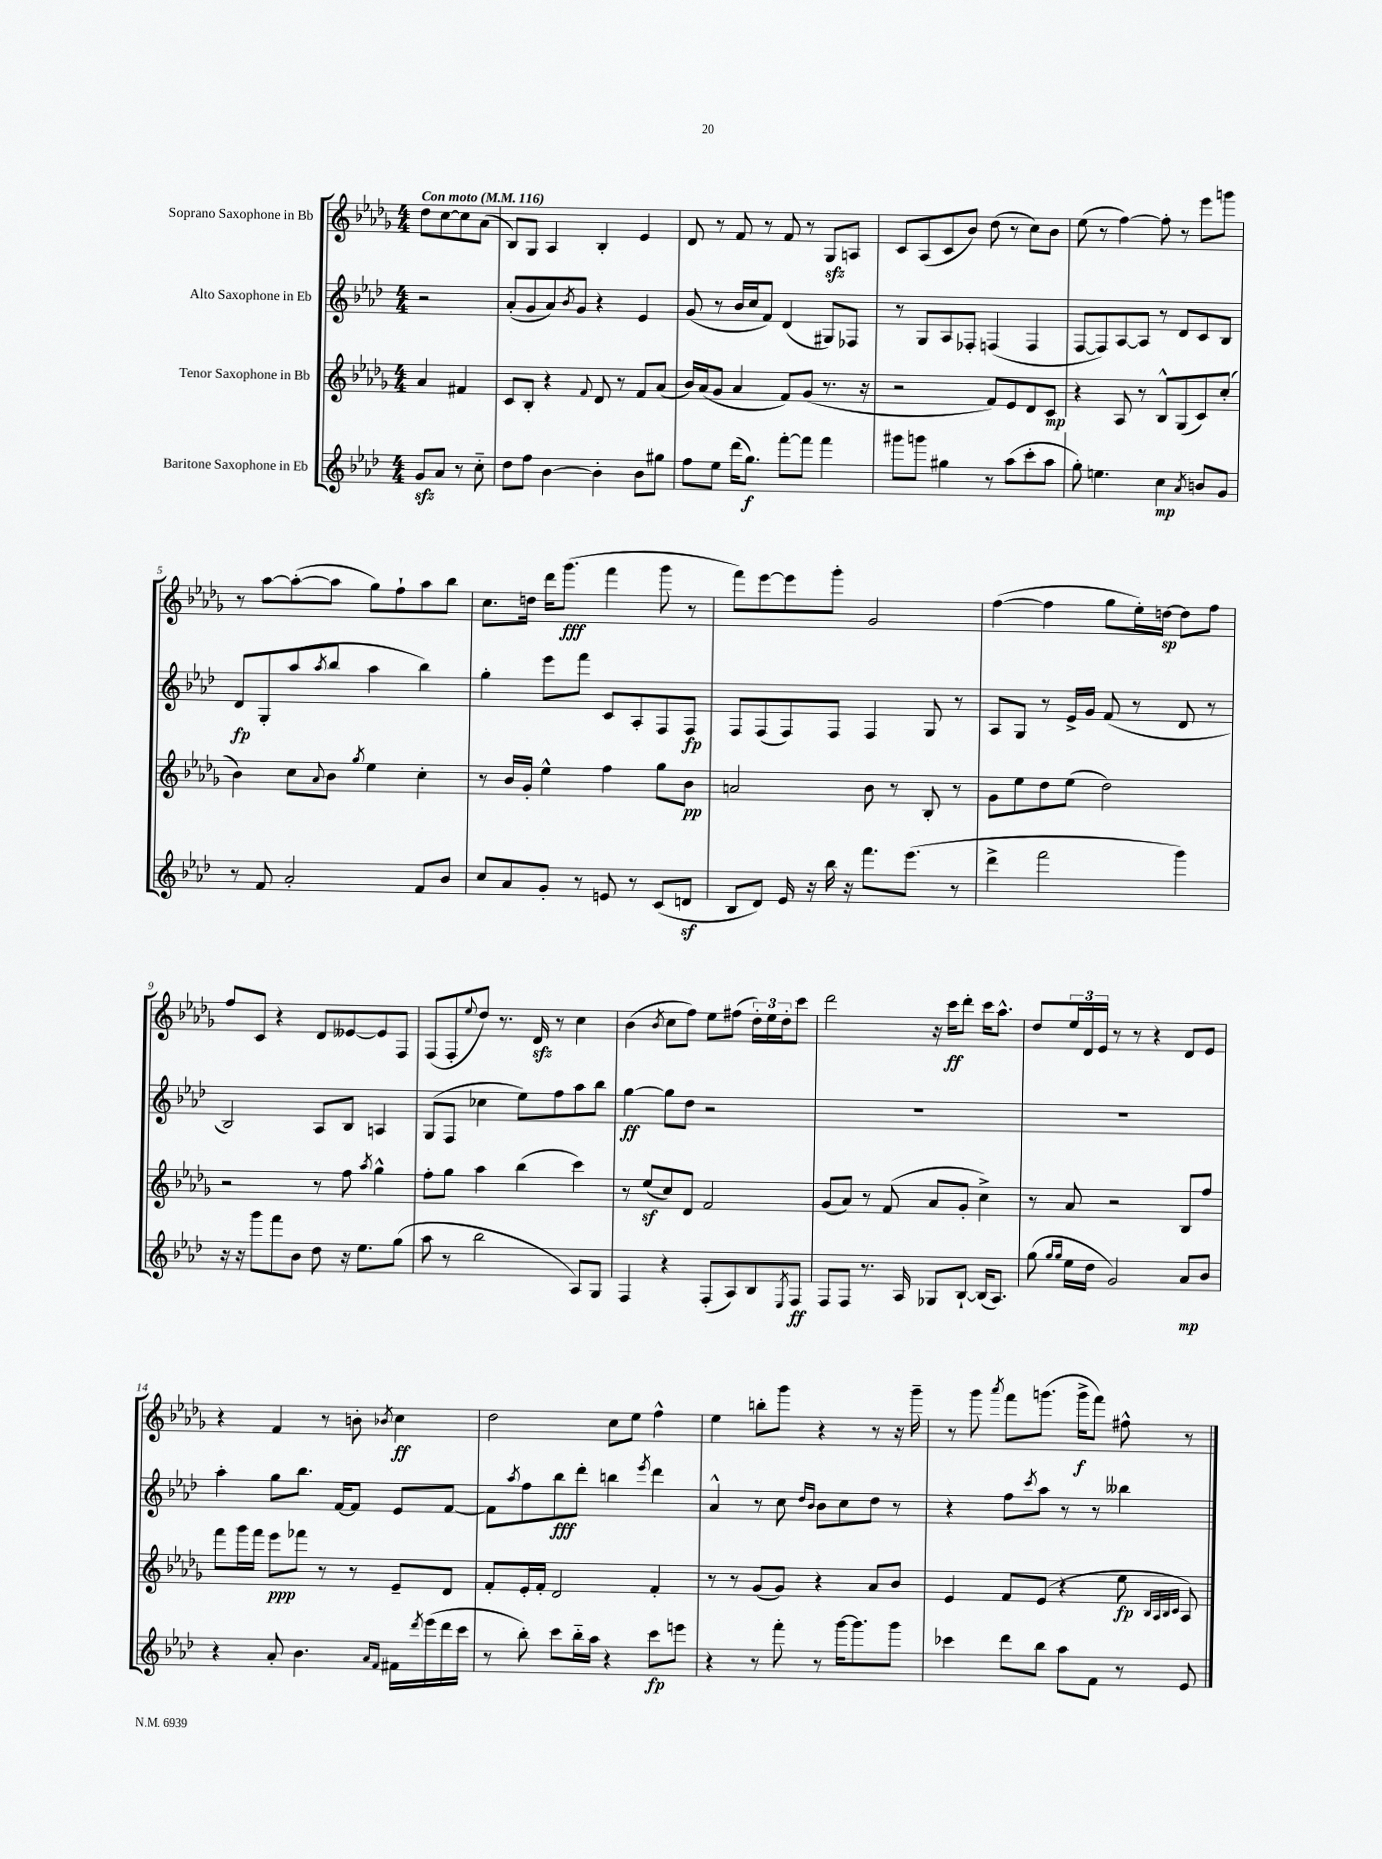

**kern	**dynam	**kern	**dynam	**kern	**dynam	**kern	**dynam
*part4	*part4	*part3	*part3	*part2	*part2	*part1	*part1
*staff4	*staff4	*staff3	*staff3	*staff2	*staff2	*staff1	*staff1
*I"Baritone Saxophone in Eb	*	*I"Tenor Saxophone in Bb	*	*I"Alto Saxophone in Eb	*	*I"Soprano Saxophone in Bb	*
*clefG2	*	*clefG2	*	*clefG2	*	*clefG2	*
*k[b-e-a-d-]	*	*k[b-e-a-d-g-]	*	*k[b-e-a-d-]	*	*k[b-e-a-d-g-]	*
*M4/4	*	*M4/4	*	*M4/4	*	*M4/4	*
*MM116	*	*MM116	*	*MM116	*	*MM116	*
=	=	=	=	=	=	=	=
!	!	!	!	!	!	!LO:TX:a:B:t=Con moto	!
8gzz/L	.	4a-/	.	2r	.	8dd-\L	.
8a-/J	.	.	.	.	.	[8cc\	.
8r	.	4f#X/	.	.	.	8cc\]	.
8cc\	.	.	.	.	.	(8a-\J	.
=1	=1	=1	=1	=1	=1	=1	=1
8dd-\L	.	8c/L	.	(8a-'/L	.	8B-/L)	.
8ff\J	.	8B-'/J	.	8g/	.	8G-/J	.
[4b-\	.	4r	.	8a-/)	.	4A-/	.
.	.	.	.	8qb-/	.	.	.
.	.	.	.	8g/J	.	.	.
.	.	8qqf/	.	.	.	.	.
4b-'\]	.	8d-/	.	4r	.	4B-'/	.
.	.	8r	.	.	.	.	.
8b-\L	.	8f/L	.	4e-/	.	4e-/	.
8gg#X\J	.	(8a-/J	.	.	.	.	.
=2	=2	=2	=2	=2	=2	=2	=2
8ff\L	.	16b-/LL)	.	(8g/	.	8d-/	.
.	.	(16a-/J	.	.	.	.	.
8ee-\J	.	8g-/J	.	8r	.	8r	.
(16ddd-\KL	.	4a-/	.	16b-/LL	.	8f/	.
8.gg\J)	f	.	.	16cc/J	.	.	.
.	.	.	.	8f/J)	.	8r	.
[8fff'\L	.	8f/L)	.	(4d-/	.	8f/	.
8fff\J]	.	(8g-/J	.	.	.	8r	.
4fff\	.	8.r	.	8G#X/L)	.	8G-zz/L	.
.	.	.	.	8F-X/J	.	8An/J	.
.	.	16r	.	.	.	.	.
=3	=3	=3	=3	=3	=3	=3	=3
8ggg#X\L	.	2r	.	8r	.	8c/L	.
8gggn\J	.	.	.	8G/L	.	(8A-/	.
4gg#X\	.	.	.	8A-/	.	8c/	.
.	.	.	.	8F-X'/J	.	8b-/J)	.
8r	.	8f/L)	.	(4Fn/	.	(8dd-\	.
(8aa-\L	.	8e-/	.	.	.	8r	.
8ccc'\	.	8d-/	.	4F/	.	8cc\L)	.
8aa-\J	.	8c/J	mp	.	.	8b-\J	.
=4	=4	=4	=4	=4	=4	=4	=4
8gg'\)	.	4r	.	[8F/L	.	(8ee-\	.
4.een\	.	.	.	8F/])	.	8r	.
.	.	8A-/	.	[8A-/	.	[4ff\)	.
.	.	8r	.	8A-/J]	.	.	.
4cc\	mp	8B-^^/L	.	8r	.	8ff'\]	.
.	.	(8G-/	.	8d-/L	.	8r	.
8qa-/	.	.	.	.	.	.	.
8bn/L	.	8c/)	.	8c/	.	8eee-\L	.
8g/J	.	(8cc'/J	.	8B-/J	.	8gggn\J	.
!!LO:LB:g=z
=5	=5	=5	=5	=5	=5	=5	=5
8r	.	4b-\)	.	8d-/L	fp	8r	.
8f/	.	.	.	8G'/	.	[8aa-\L	.
2a-'/	.	8cc\L	.	(8aa-/	.	(8aa-'\_	.
.	.	8qqa-/	.	8qaa-/	.	.	.
.	.	8b-\J	.	8bb-/J	.	8aa-\J]	.
.	.	8qgg-/	.	.	.	.	.
.	.	4ee-\	.	4aa-\	.	8gg-\L)	.
.	.	.	.	.	.	8ff`\	.
8f/L	.	4cc'\	.	4bb-\)	.	8aa-\	.
8b-/J	.	.	.	.	.	8bb-\J	.
=6	=6	=6	=6	=6	=6	=6	=6
8cc/L	.	8r	.	4gg'\	.	8.cc\L	.
8a-/	.	16b-/LL	.	.	.	.	.
.	.	16g-'/JJ	.	.	.	16ddn\Jk	.
8g'/J	.	4ee-^^\	.	8eee-\L	.	16ddd-\KL	.
.	.	.	.	.	.	(8.ggg-\J	fff
8r	.	.	.	8fff\J	.	.	.
8en/	.	4ff\	.	8c/L	.	4fff\	.
8r	.	.	.	8A-'/	.	.	.
(8c/L	.	8gg-\L	.	8F/	.	8ggg-\	.
8dnz/J	.	8b-\J	pp	8F/J	fp	8r	.
=7	=7	=7	=7	=7	=7	=7	=7
8B-/L	.	2an/	.	8F/L	.	8fff\L)	.
8d-/J)	.	.	.	(8F/	.	[8eee-\	.
16e-/	.	.	.	8F/)	.	8eee-\]	.
16r	.	.	.	.	.	.	.
16bb-\	.	.	.	8F/J	.	8ggg-'\J	.
16r	.	.	.	.	.	.	.
8.fff\L	.	8b-\	.	4F/	.	2g-/	.
.	.	8r	.	.	.	.	.
(8.eee-\J	.	.	.	.	.	.	.
.	.	8B-'/	.	8G/	.	.	.
8r	.	8r	.	8r	.	.	.
=8	=8	=8	=8	=8	=8	=8	=8
4ddd-^\	.	8g-\L	.	8A-/L	.	([4ff\	.
.	.	8ee-\	.	8G/J	.	.	.
2fff\	.	8dd-\	.	8r	.	4ff\]	.
.	.	(8ee-\J	.	16e-^/LL	.	.	.
.	.	.	.	16g/JJ	.	.	.
.	.	2dd-\)	.	(8f/	.	8gg-\L	.
.	.	.	.	8r	.	16ee-'\L)	.
.	.	.	.	.	.	[16ddn\JJ	sp
4ggg\)	.	.	.	8d-/	.	8dd\L]	.
.	.	.	.	8r	.	8ff\J	.
!!LO:LB:g=z
=9	=9	=9	=9	=9	=9	=9	=9
16r	.	2r	.	2B-/)	.	8ff/L	.
16r	.	.	.	.	.	.	.
8ggg\L	.	.	.	.	.	8c/J	.
8fff\	.	.	.	.	.	4r	.
8b-\J	.	.	.	.	.	.	.
8dd-\	.	8r	.	8A-/L	.	8d-/L	.
16r	.	8ff\	.	8B-/J	.	[8e--X/	.
8.ee-\L	.	.	.	.	.	.	.
.	.	8qaa-/	.	.	.	.	.
.	.	4gg-^^\	.	4An/	.	8e--/]	.
(8gg\J	.	.	.	.	.	8F/J	.
=10	=10	=10	=10	=10	=10	=10	=10
8aa-\	.	8ff'\L	.	(8G/L	.	(8F/L	.
8r	.	8gg-\J	.	8F/J	.	8F'/	.
.	.	.	.	.	.	8qqee-/	.
2bb-\	.	4aa-\	.	4cc-X\	.	8dd-/J)	.
.	.	.	.	.	.	8.r	.
.	.	(4bb-\	.	8ee-\L)	.	.	.
.	.	.	.	.	.	16d-zz/	.
.	.	.	.	8ff\	.	8r	.
8A-/L)	.	4ccc\)	.	8aa-\	.	4cc\	.
8G/J	.	.	.	8bb-\J	.	.	.
=11	=11	=11	=11	=11	=11	=11	=11
4F/	.	8r	.	[4gg\	ff	(4b-\	.
.	.	(8ee-z/L	.	.	.	.	.
.	.	.	.	.	.	8qb-/	.
4r	.	8cc/)	.	8gg\L]	.	8cc\L	.
.	.	8d-/J	.	8dd-\J	.	8ff\J)	.
(8F'/L	.	2f/	.	2r	.	8ee-\L	.
8A-/)	.	.	.	.	.	(8ff#X\J	.
8B-/	.	.	.	.	.	24dd-'\LL)	.
.	.	.	.	.	.	24ee-\	.
.	.	.	.	.	.	24dd-'\J	.
8qE-/	.	.	.	.	.	.	.
8F/J	ff	.	.	.	.	8ccc\J	.
=12	=12	=12	=12	=12	=12	=12	=12
8F/L	.	(8g-/L	.	1r	.	2ddd-\	.
8F/J	.	8a-/J)	.	.	.	.	.
8.r	.	8r	.	.	.	.	.
.	.	(8f/	.	.	.	.	.
16A-/	.	.	.	.	.	.	.
8G-X/L	.	8a-/L	.	.	.	16r	.
.	.	.	.	.	.	16ccc\KL	ff
[8B-`/J	.	8g-'/J	.	.	.	8ddd-'\J	.
(16B-/KL]	.	4cc^\)	.	.	.	16ccc\KL	.
8.A-/J)	.	.	.	.	.	8.aa-^^\J	.
=13	=13	=13	=13	=13	=13	=13	=13
(8gg\	.	8r	.	1r	.	8dd-/L	.
16qqgg/LL	.	.	.	.	.	.	.
16qqgg/JJ	.	.	.	.	.	.	.
16ee-\LL	.	8a-/	.	.	.	24ee-/L	.
.	.	.	.	.	.	24d-/	.
16dd-\JJ	.	.	.	.	.	.	.
.	.	.	.	.	.	24e-/JJ	.
2g/)	.	2r	.	.	.	8r	.
.	.	.	.	.	.	8r	.
.	.	.	.	.	.	4r	.
8a-/L	mp	8B-/L	.	.	.	8d-/L	.
8b-/J	.	8ff/J	.	.	.	8e-/J	.
!!LO:LB:g=z
=14	=14	=14	=14	=14	=14	=14	=14
4r	.	8fff\L	.	4aa-'\	.	4r	.
.	.	16ggg-\L	.	.	.	.	.
.	.	16fff\JJ	.	.	.	.	.
8a-'/	.	8eee-\L	ppp	8gg\L	.	4f/	.
4.b-\	.	8fff-X\J	.	8.bb-\J	.	.	.
.	.	8r	.	.	.	8r	.
.	.	.	.	[16f/KL	.	.	.
.	.	8r	.	8f/J]	.	8bn'\	.
16qqa-/LL	.	.	.	.	.	.	.
16qqf/JJ	.	.	.	.	.	8qb-X/	.
16f#X\LL	.	8e-~/L	.	8e-/L	.	4cc\	ff
8qddd-/	.	.	.	.	.	.	.
(16eee-\	.	.	.	.	.	.	.
16ddd-\	.	8d-/J	.	[8f/J	.	.	.
16ccc\JJ	.	.	.	.	.	.	.
=15	=15	=15	=15	=15	=15	=15	=15
8r	.	8f'/L	.	8f\L]	.	2dd-\	.
.	.	.	.	8qaa-/	.	.	.
8bb-'\)	.	16e-'/L	.	8ff\	.	.	.
.	.	16f'/JJ	.	.	.	.	.
8ccc\L	.	2d-/	.	8bb-\	fff	.	.
16bb-\L	.	.	.	8ddd-'\J	.	.	.
16aa-\JJ	.	.	.	.	.	.	.
4r	.	.	.	4bbn\	.	8cc\L	.
.	.	.	.	.	.	8ee-\J	.
.	.	.	.	8qeee-/	.	.	.
8ccc\L	fp	4f'/	.	4ddd-\	.	4ff^^\	.
8eeen\J	.	.	.	.	.	.	.
=16	=16	=16	=16	=16	=16	=16	=16
4r	.	8r	.	4a-^^/	.	4ee-\	.
.	.	8r	.	.	.	.	.
8r	.	(8g-/L	.	8r	.	8bbn'\L	.
8fff'\	.	8g-/J)	.	8cc\	.	8ggg-\J	.
.	.	.	.	16qqdd-/LL	.	.	.
.	.	.	.	16qqb-/JJ	.	.	.
8r	.	4r	.	8b-\L	.	4r	.
[16ggg\KL	.	.	.	8cc\	.	.	.
8.ggg\]	.	.	.	.	.	.	.
.	.	8a-/L	.	8dd-\J	.	8r	.
8ggg\J	.	8b-/J	.	8r	.	16r	.
.	.	.	.	.	.	16ggg-~\	.
=17	=17	=17	=17	=17	=17	=17	=17
4ccc-X\	.	4e-/	.	4r	.	8r	.
.	.	.	.	.	.	8ggg-\	.
.	.	.	.	.	.	8qaaa-/	.
8ddd-\L	.	8f/L	.	8ff\L	.	8fff\L	.
.	.	.	.	8qccc/	.	.	.
8bb-\J	.	(8e-/J	.	8aa-\J	.	(8.gggn\J	.
8aa-\L	.	4r	.	8r	.	.	.
.	.	.	.	.	.	16ggg^\KL	f
8f\J	.	.	.	8r	.	8fff\J)	.
8r	.	8ee-\	fp	4bb--X\	.	8ff#X^^\	.
.	.	32qqB-/LLL	.	.	.	.	.
.	.	32qqA-/	.	.	.	.	.
.	.	32qqB-/	.	.	.	.	.
.	.	32qqc/JJJ	.	.	.	.	.
8e-/	.	8A-/)	.	.	.	8r	.
==	==	==	==	==	==	==	==
*-	*-	*-	*-	*-	*-	*-	*-
